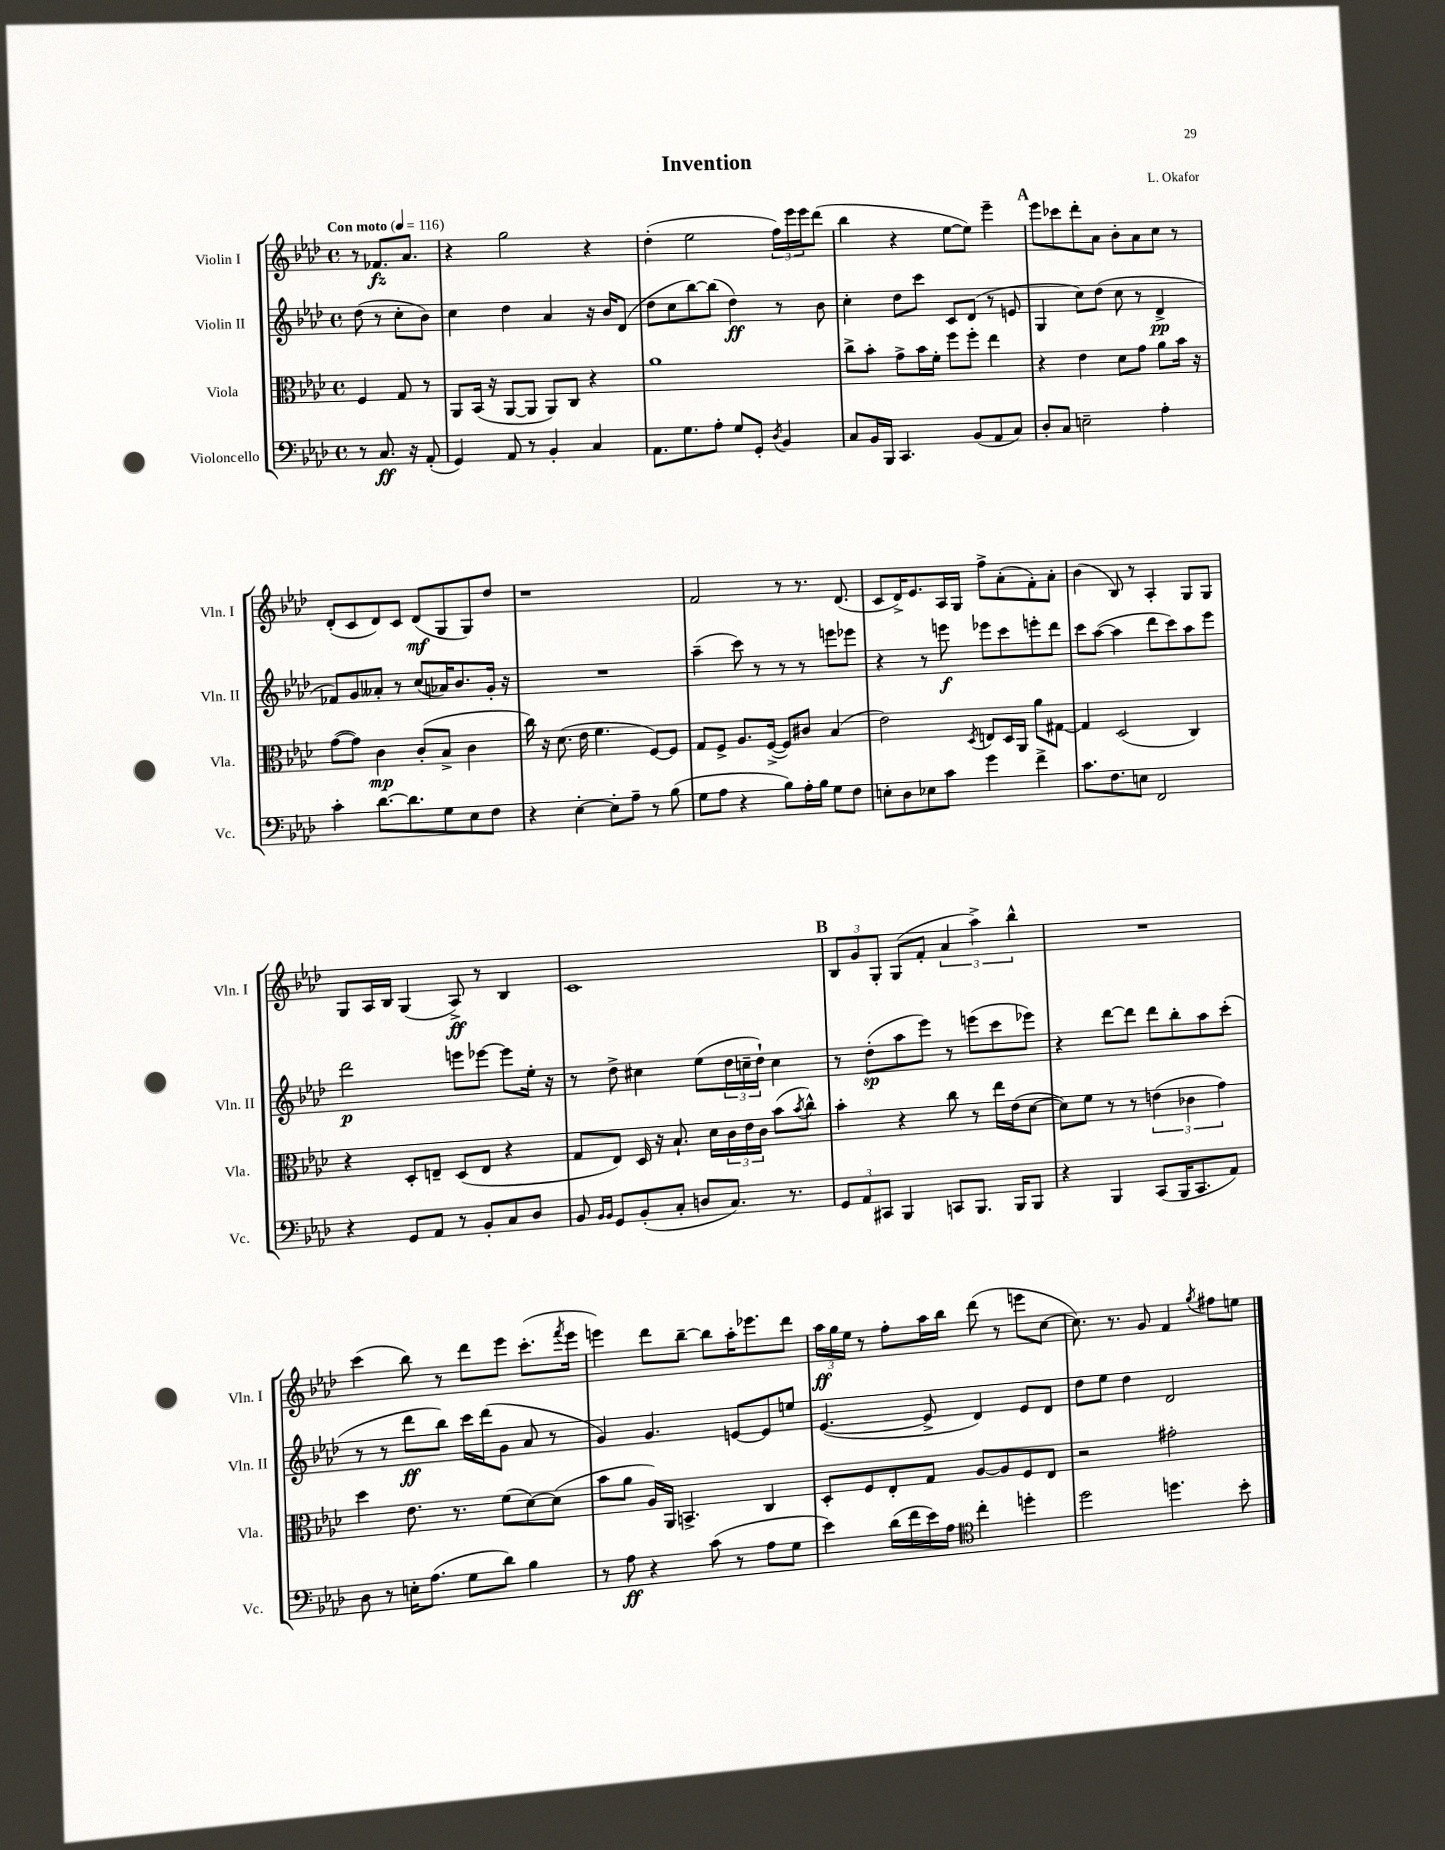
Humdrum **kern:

**kern	**kern	**kern	**kern
*staff4	*staff3	*staff2	*staff1
*clefF4	*clefC3	*clefG2	*clefG2
*k[b-e-a-d-]	*k[b-e-a-d-]	*k[b-e-a-d-]	*k[b-e-a-d-]
*M4/4	*M4/4	*M4/4	*M4/4
*met(c)	*met(c)	*met(c)	*met(c)
*MM116	*MM116	*MM116	*MM116
8r	4F	(8dd-	8r
8.C	.	8r	8.f-
.	8G	8cc'	.
16r	.	.	8.a-
(8AA-'	8r	8b-)	.
=	=	=	=
4GG)	8AA-	4cc	4r
.	(16BB-	.	.
.	16r	.	.
8AA-	[8AA-	4dd-	2gg
8r	8AA-]	.	.
4BB-'	8AA-)	4a-	.
.	8C	.	.
4C	4r	16r	4r
.	.	16b-	.
.	.	(8d-	.
=	=	=	=
8.AA-	1a-	8dd-	(4dd-'
.	.	8cc	.
8.G	.	.	.
.	.	[8bb-)	2ee-
8A-'	.	(8bb-]	.
8G	.	4dd-)	.
8GG'	.	.	.
8qD-	.	.	.
4BB-	.	8r	24ff)
.	.	.	24eee-
.	.	.	24eee-
.	.	8b-	(8ddd-
=	=	=	=
8C	8cc^	4cc'	4bb-
16BB-	8b-'	.	.
16BBB-	.	.	.
4.CC	8g^	8dd-	4r
.	16b-	8ccc	.
.	16f'	.	.
.	8ff	8c	[8ee-
(8BB-	8ff'	(8d-	8ee-])
8AA-	4ee-	8r	4eee-~
8C)	.	8e	.
=	=	=	=
8D-'	4r	4G	8eee-
8C	.	.	8ccc-
2E~	4e-	8cc)	8ddd-'
.	.	(8dd-	8a-
.	8d-	8cc	8b-'
.	8g	8r	8a-
4A-'	8a-	4d-^	8cc
.	16b-	.	8r
.	16r	.	.
=	=	=	=
4c'	([8g	8f-)	(8d-'
.	8g])	8g	8c
[8.d-	4c	8a--'	8d-)
.	.	8r	8c
8.d-]	.	.	.
.	(8c'	(8cc	(8d-
8G	8B-^	16a-)	8G
.	.	8.b-	.
8E-	4c	.	8G)
8F	.	16g'	8dd-
.	.	16r	.
=	=	=	=
4r	16cc)	1r	1r
.	16r	.	.
.	(8.d-	.	.
[4E-'	.	.	.
.	16e-	.	.
.	4.f	.	.
8E-']	.	.	.
8A-~	.	.	.
8r	[8F)	.	.
(8B-	8F]	.	.
=	=	=	=
8G	8G	(4aa-~	2f
8A-	8F^	.	.
4r	8.A-	8ccc)	.
.	.	8r	.
.	([16F^	.	.
8B-)	8F])	8r	8r
16A-'	8c#	8r	8.r
16B-	.	.	.
8G	(4B-	8eee	.
.	.	.	(8.d-
8F	.	8eee-	.
=	=	=	=
8E'	2e-)	4r	8c
8D-	.	.	16d-^)
.	.	.	8.e-
8E-	.	8r	.
8c	.	8eee	16A-
.	.	.	16G
.	8qD-	.	.
4g	8E	8eee-	8ff^
.	16D-	8ccc	(8a-'
.	16AA-	.	.
4f^	8a-	8eee'	8f')
.	[8G#	8ddd-	8a-'
=	=	=	=
8.c	4G#]	8ccc	(4b-
.	.	([8aa-	.
8.F	.	.	.
.	(2D-	4aa-]	8B-)
8E	.	.	8r
2FF	.	8ddd-	4A-'
.	.	8ccc)	.
.	4C)	8aa-	8G
.	.	8eee-	8G
=	=	=	=
4r	4r	2ddd-	8G
.	.	.	16A-
.	.	.	16B-
8GG	8D-'	.	(4G
8AA-	8E~	.	.
8r	(8D-	8eee	8A-^)
8BB-'	8E	[8eee-	8r
8C	4r	8eee-]	4B-
8D-	.	16ee-'	.
.	.	16r	.
=	=	=	=
8BB-	8G	8r	1c
16qqBB-	.	.	.
16qqBB-	.	.	.
8GG	8E-)	8dd-^	.
(8BB-'	16D-	4cc#	.
.	16r	.	.
8C'	8.B-`	.	.
8D	.	(8ee-	.
.	16d-	.	.
8.C)	24c	24dd-	.
.	24e-	24cc~	.
.	24c	24dd-`)	.
.	(8b-	4cc	.
8.r	.	.	.
.	8qb-	.	.
.	8cc^^)	.	.
=	=	=	=
12GG	4b-'	8r	12B-
12AA-	.	.	12g
.	.	(8dd-'	.
12CC#	.	.	12G'
4BBB-	4r	8aa-	(8G
.	.	8eee-)	8f'
8CC	8cc	8r	6a-
8.BBB-	8r	(8eee	.
.	.	.	6aa-^)
.	16ee-	8ccc	.
16BBB-	(16e-	.	.
.	.	.	6bb-^^
8BBB-	[8d-	8eee-)	.
=	=	=	=
4r	8d-])	4r	1r
.	8f	.	.
4BBB-	8r	[8ddd-	.
.	8r	8ddd-]	.
(8CC	(6e	8ddd-	.
16BBB-	.	8bb-'	.
.	6c-	.	.
8.CC	.	.	.
.	.	8aa-	.
.	6g)	.	.
8AA-)	.	(8ccc'	.
=	=	=	=
8D-	4dd-	8r	(4ccc
8r	.	8r	.
16E'	8.e-	8ddd-	8bb-)
(8.A-	.	.	.
.	.	8bb-)	8r
.	8.r	.	.
8G	.	16ccc	8ddd-
.	.	(16ddd-	.
8d-)	(8f	8g	8eee-
4B-	[8d-)	8a-	(8.ccc'
.	(8d-]	8r	.
.	.	.	8qfff
.	.	.	16eee-
=	=	=	=
8r	8b-	4g)	4eee)
8A-	8a-	.	.
4r	16A-)	4.g	8ddd-
.	16AA-	.	.
.	4.BB^	.	[8bb-~
(8c	.	.	8bb-]
8r	.	[8e	16aa-'
.	.	.	8.eee-
8A-	4C	8e]	.
8G	.	8ee	8ddd-
=	=	=	=
4e-)	8D-'	([4.e-	24aa-
.	.	.	24gg
.	.	.	24ee-
.	8F	.	8r
(16d-	8E-'	.	8ff'
16f	.	.	.
16e-)	8G	8e-^]	16aa-
16A-	.	.	16bb-
*clefC4	*	*	*
4cc'	[8A-	4d-)	(8ddd-
.	8A-]	.	8r
4dd'	8F	8e-	8eee
.	8E-	8d-	[8cc
=	=	=	=
2dd-	2r	8dd-	8.cc])
.	.	8ee-	.
.	.	.	8.r
.	.	4dd-	.
.	.	.	8g
4.dd	2g#'	2d-	4f
.	.	.	8qgg
.	.	.	8ff#
8b-'	.	.	8ee
==	==	==	==
*-	*-	*-	*-
